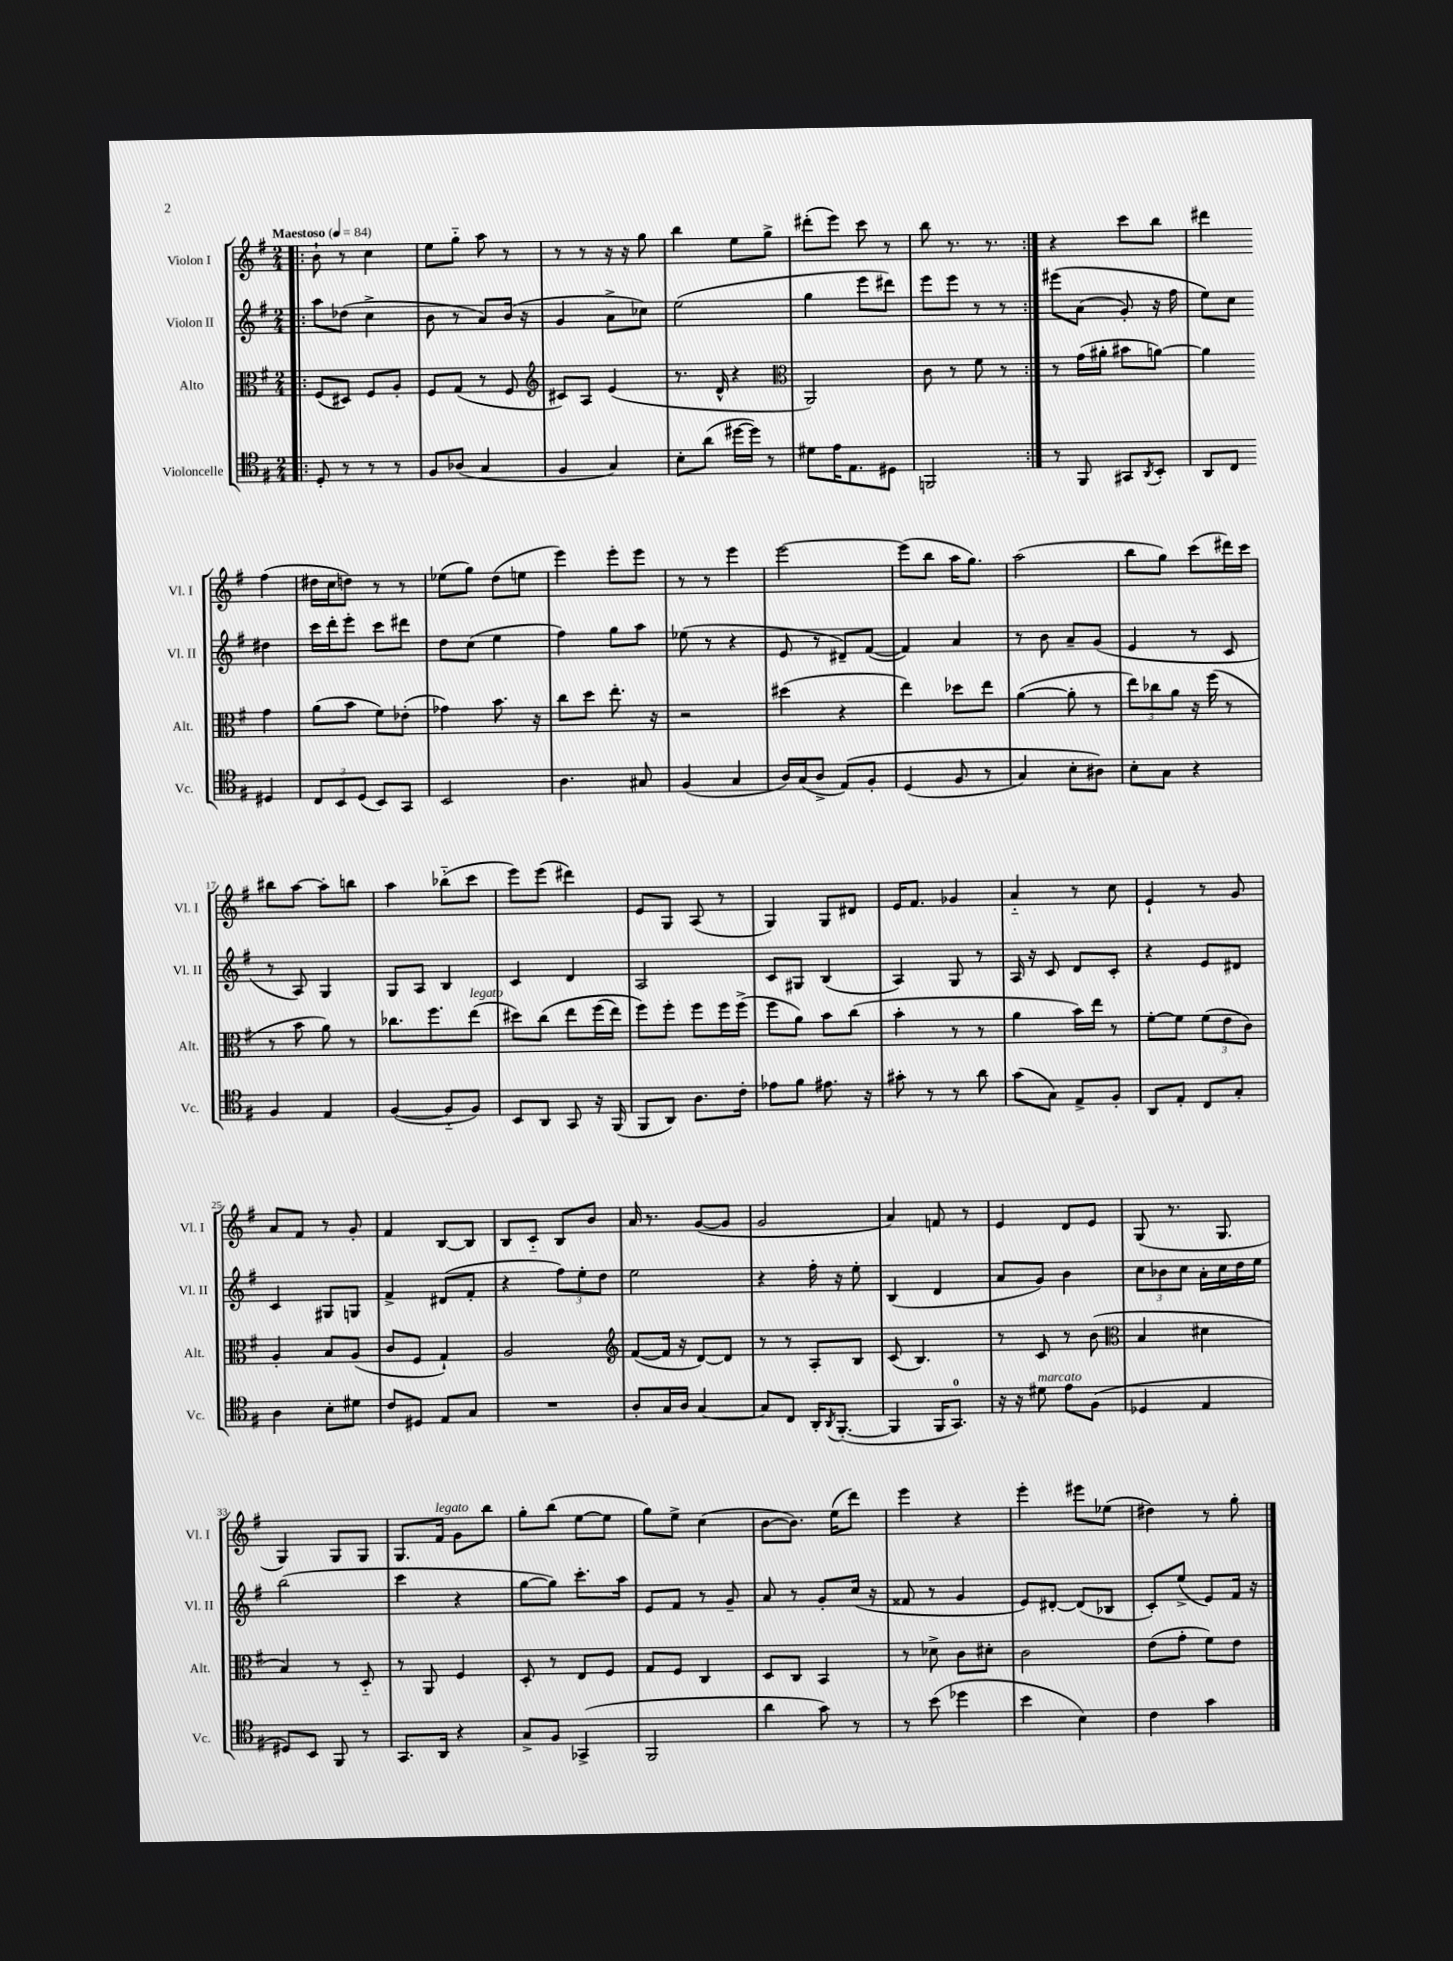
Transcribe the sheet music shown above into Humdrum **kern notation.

**kern	**kern	**kern	**kern
*part4	*part3	*part2	*part1
*staff4	*staff3	*staff2	*staff1
*I"Violoncelle	*I"Alto	*I"Violon II	*I"Violon I
*I'Vc.	*I'Alt.	*I'Vl. II	*I'Vl. I
*clefC4	*clefC3	*clefG2	*clefG2
*k[f#]	*k[f#]	*k[f#]	*k[f#]
*M2/4	*M2/4	*M2/4	*M2/4
*MM84	*MM84	*MM84	*MM84
=1!|:	=1!|:	=1!|:	=1!|:
!	!	!	!LO:TX:a:B:t=Maestoso
8D'/	(8F#/L	8aa\L	8b`\
8r	8D#X/J)	(8dd-X\J	8r
8r	8F#/L	4cc^\	4cc\
8r	8A'/J	.	.
=2	=2	=2	=2
8F#/L	8F#/L	8b\	8ee\L
(8A-X/J	(8G/J	8r	8gg\J
4G/	8r	8a/L)	8aa\
.	8F#/	(16b/Jk	8r
.	.	16r	.
=3	=3	=3	=3
*	*clefG2	*	*
4F#/	8c#X/L)	4g/	8r
.	8A/J	.	8r
4G/)	(4e/	8a^\L	16r
.	.	.	16r
.	.	8cc-X\J)	8gg\
=4	=4	=4	=4
8B'\L	8.r	(2ee\	4bb\
(8a\J	.	.	.
.	16d^^/	.	.
[16dd#X\LL	4r	.	8ee\L
16dd#\JJ])	.	.	.
8r	.	.	8gg^\J
=5	=5	=5	=5
*	*clefC3	*	*
8d#X\L	2AA/)	4gg\	(8ddd#X'\L
16e\K	.	.	8eee\J)
8.E\	.	.	.
.	.	8eee\L	8ccc\
8D#X\J	.	8ddd#X\J)	8r
=6	=6	=6	=6
2FFn/	8c\	8eee\L	8bb\
.	8r	8eee\J	8.r
.	8f#\	8r	.
.	.	.	8.r
.	8r	8r	.
=7:|!	=7:|!	=7:|!	=7:|!
8r	8r	(8eee#X\L	4r
8FF#/	(16g\LL	(8a\J	.
.	16a#X'\JJ	.	.
8GG#X/L	8b#X\L	8g'/)	8ccc\L
8qAA/	.	.	.
8BB'/J	[8an\J)	16r	8bb\J
.	.	16ff#\	.
=8	=8	=8	=8
8AA/L	4a\]	8ee\L)	4ddd#X\
8C/J	.	8cc\J	.
4D#X/	4g\	4dd#X\	(4ff#\
!!LO:LB:g=z
=9	=9	=9	=9
12C/L	(8a\L	16ccc\LL	16dd#X\LL
.	.	16ddd'\J	16cc\J
12BB/	.	.	.
.	8b\J	8eee'\J	8ddn\J)
(12D/J	.	.	.
8BB/L)	8f#\L)	8ccc\L	8r
8GG/J	(8e-X'\J	8ddd#X\J	8r
=10	=10	=10	=10
2BB/	4g-X\)	8dd\L	(8ee-X\L
.	.	(8cc\J	8gg\J)
.	8.b\	4ee\	(8dd\L
.	.	.	8een\J
.	16r	.	.
=11	=11	=11	=11
4.A\	8cc\L	4ff#\)	4eee\)
.	8dd\J	.	.
.	8.ee'\	8gg\L	8eee'\L
8G#X/	.	8aa\J	8eee\J
.	16r	.	.
=12	=12	=12	=12
(4F#/	2r	(8ee-X\	8r
.	.	8r	8r
4G/	.	4r	4eee\
=13	=13	=13	=13
16A/LL)	(4dd#X\	8e/	[2eee\
(16G/J	.	.	.
8A^/J	.	8r	.
(8E/L)	4r	8d#X~/L)	.
8F#'/J	.	([8f#/J	.
=14	=14	=14	=14
(4D/	4ee\)	4f#/])	(8eee\L]
.	.	.	8bb\J
8F#/	8dd-X\L	4a/	16aa\KL
.	.	.	8.gg\J)
8r	8ee\J	.	.
=15	=15	=15	=15
4G/)	([4a\	8r	(2aa\
.	.	8b\	.
8B'\L	8a'\]	8a~/L	.
8A#X\J)	8r	(8g/J	.
=16	=16	=16	=16
8B'\L	12ee\L)	4e/	8bb\L
.	12cc-X\	.	.
8G\J	.	.	8gg\J)
.	12a\J	.	.
4r	16r	8r	(8ccc\L
.	(16ff#\	.	.
.	8r	8c/	16ddd#X\L)
.	.	.	16ccc\JJ
!!LO:LB:g=z
=17	=17	=17	=17
4F#/	8r	8r	8bb#X\L
.	8b\	8A/)	[8aa\J
4E/	8a\)	4G/	8aa'\L]
.	8r	.	8bbn\J
=18	=18	=18	=18
([4F#/	8.cc-X\L	8G/L	4aa\
.	.	8A/J	.
.	8.ff#\	.	.
8F#/L]	.	4B/	(8bb-X\L
!	!LO:TX:a:i:t=legato	!	!
8F#/J)	(8ee\J	.	8ccc\J
=19	=19	=19	=19
8BB/L	8dd#X\L)	4c/	8eee\L)
8AA/J	(8cc\J	.	(8eee\J
8GG/	8ee\L	4d/	4ddd#X\)
16r	(16ff#\L	.	.
(16FF#/	16ee\JJ)	.	.
=20	=20	=20	=20
8FF#/L	8ff#\L)	2A/	8e/L
8AA/J)	8ff#'\J	.	8G/J
8.A\L	8ff#\L	.	(8A/
.	16ff#\L	.	8r
16c'\Jk	(16ff#^\JJ	.	.
=21	=21	=21	=21
8e-X\L	8ff#\L	8c/L	4G/)
8f#\J	8a\J)	8G#X/J	.
8.e#X\	8b\L	(4B/	8G/L
.	(8cc\J	.	8d#X/J
16r	.	.	.
=22	=22	=22	=22
8g#X'\	4b'\	4A/)	16e/KL
.	.	.	8.f#/J
8r	.	.	.
8r	8r	8G/	4g-X/
8a\	8r	8r	.
=23	=23	=23	=23
(8g\L	4a\	16A/	4a/
.	.	16r	.
8G\J)	.	8c/	.
8E^/L	16b\LL)	8d/L	8r
.	16ee\JJ	.	.
8F#'/J	8r	8c'/J	8cc\
=24	=24	=24	=24
8AA/L	[8f#'\L	4r	4e`/
8E'/J	8f#\J]	.	.
8C/L	(12f#\L	8e/L	8r
.	12e\	.	.
8G'/J	.	8d#X/J	8g/
.	12c\J)	.	.
!!LO:LB:g=z
=25	=25	=25	=25
4A\	4A'/	4c/	8a/L
.	.	.	8f#/J
8B'\L	8B/L	8G#X/L	8r
8d#X\J	(8A/J	8Gn/J	8g'/
=26	=26	=26	=26
8c/L	8c/L	4f#^/	4f#/
8D#X/J	8F#/J	.	.
8E/L	4G`/)	(8d#X/L	[8B/L
8G/J	.	8f#'/J	8B/J]
=27	=27	=27	=27
2r	2A/	4r	8B/L
.	.	.	8c/J
.	.	12ff#\L)	8B/L
.	.	12ee'\	.
.	.	.	8b/J
.	.	12dd\J	.
=28	=28	=28	=28
*	*clefG2	*	*
8A'/L	([8f#/L	2ee\	16a/
.	.	.	8.r
16G/L	16f#/Jk]	.	.
16A/JJ	16r	.	.
[4G/	[8d/L)	.	([8g/L
.	8d/J]	.	8g/J]
=29	=29	=29	=29
8G/L]	8r	4r	2g/
8C/J	8r	.	.
16AA'/KL	8A'/L	16ff#'\	.
8qAA/	.	.	.
([8.FF#'/J	.	16r	.
.	8B/J	8ee'\	.
=30	=30	=30	=30
4FF#/]	(8c/	(4B/	4a/)
.	4.B/)	.	.
16FF#/KL	.	4d/	8fn/
8.GG/J)	.	.	.
.	.	.	8r
=31	=31	=31	=31
16r	8r	8a/L	4e/
16r	.	.	.
!LO:TX:a:i:t=marcato	!	!	!
8d#X\	8c/	8g/J)	.
8e\L	8r	4b\	8d/L
(8F#\J	(8b\	.	8e/J
=32	=32	=32	=32
*	*clefC3	*	*
4D-X/	4B/	12cc\L	(8G/
.	.	12b-X\	.
.	.	.	8.r
.	.	12cc\J	.
4E/	4d#X\	16a'\LL	.
.	.	16cc\	8.G/
.	.	16dd\	.
.	.	16ee\JJ	.
!!LO:LB:g=z
=33	=33	=33	=33
8D#X/L)	4B/)	(2bb\	4G/)
8BB/J	.	.	.
8FF#/	8r	.	8G/L
8r	8D/	.	8G/J
=34	=34	=34	=34
8.GG/L	8r	4ccc\	8.G/L
.	8AA/	.	.
!	!	!	!LO:TX:a:i:t=legato
16AA/Jk	.	.	16f#/Jk
4r	4F#/	4r	8g\L
.	.	.	8bb\J
=35	=35	=35	=35
8G^/L	8D'/	[8gg\L	8gg'\L
8F#/J	8r	8gg\J])	(8bb\J
(4GG-X^/	8E/L	8.ccc'\L	[8ee\L
.	8F#/J	.	8ee\J]
.	.	16aa\Jk	.
=36	=36	=36	=36
2FF#/	8G/L	8e/L	8gg\L)
.	8F#/J	8f#/J	8ee^\J
.	4C/	8r	(4cc\
.	.	8g~/	.
=37	=37	=37	=37
4a\	8D/L	8a/	[8b\L
.	8C/J	8r	8.b\J])
8g\)	4BB/	8g'/L	.
.	.	.	(16ee\KL
8r	.	(16cc/Jk	8ddd\J)
.	.	16r	.
=38	=38	=38	=38
8r	8r	8f##X/	4eee\
(8b\	8d-X^\	8r	.
4dd-X\	8c\L	4g/	4r
.	8d#X'\J	.	.
=39	=39	=39	=39
4b\	2c\	8e/L)	4eee'\
.	.	[8d#X'/J	.
4B\)	.	(8d#/L]	8eee#X\L
.	.	8B-X/J	(8ee-X\J
=40	=40	=40	=40
4c\	(8e\L	8c'/L)	4dd#X\)
.	8g'\J	(8ee^/J	.
4g\	8f#\L)	8e/L)	8r
.	8e\J	16f#/Jk	8gg'\
.	.	16r	.
==	==	==	==
*-	*-	*-	*-
